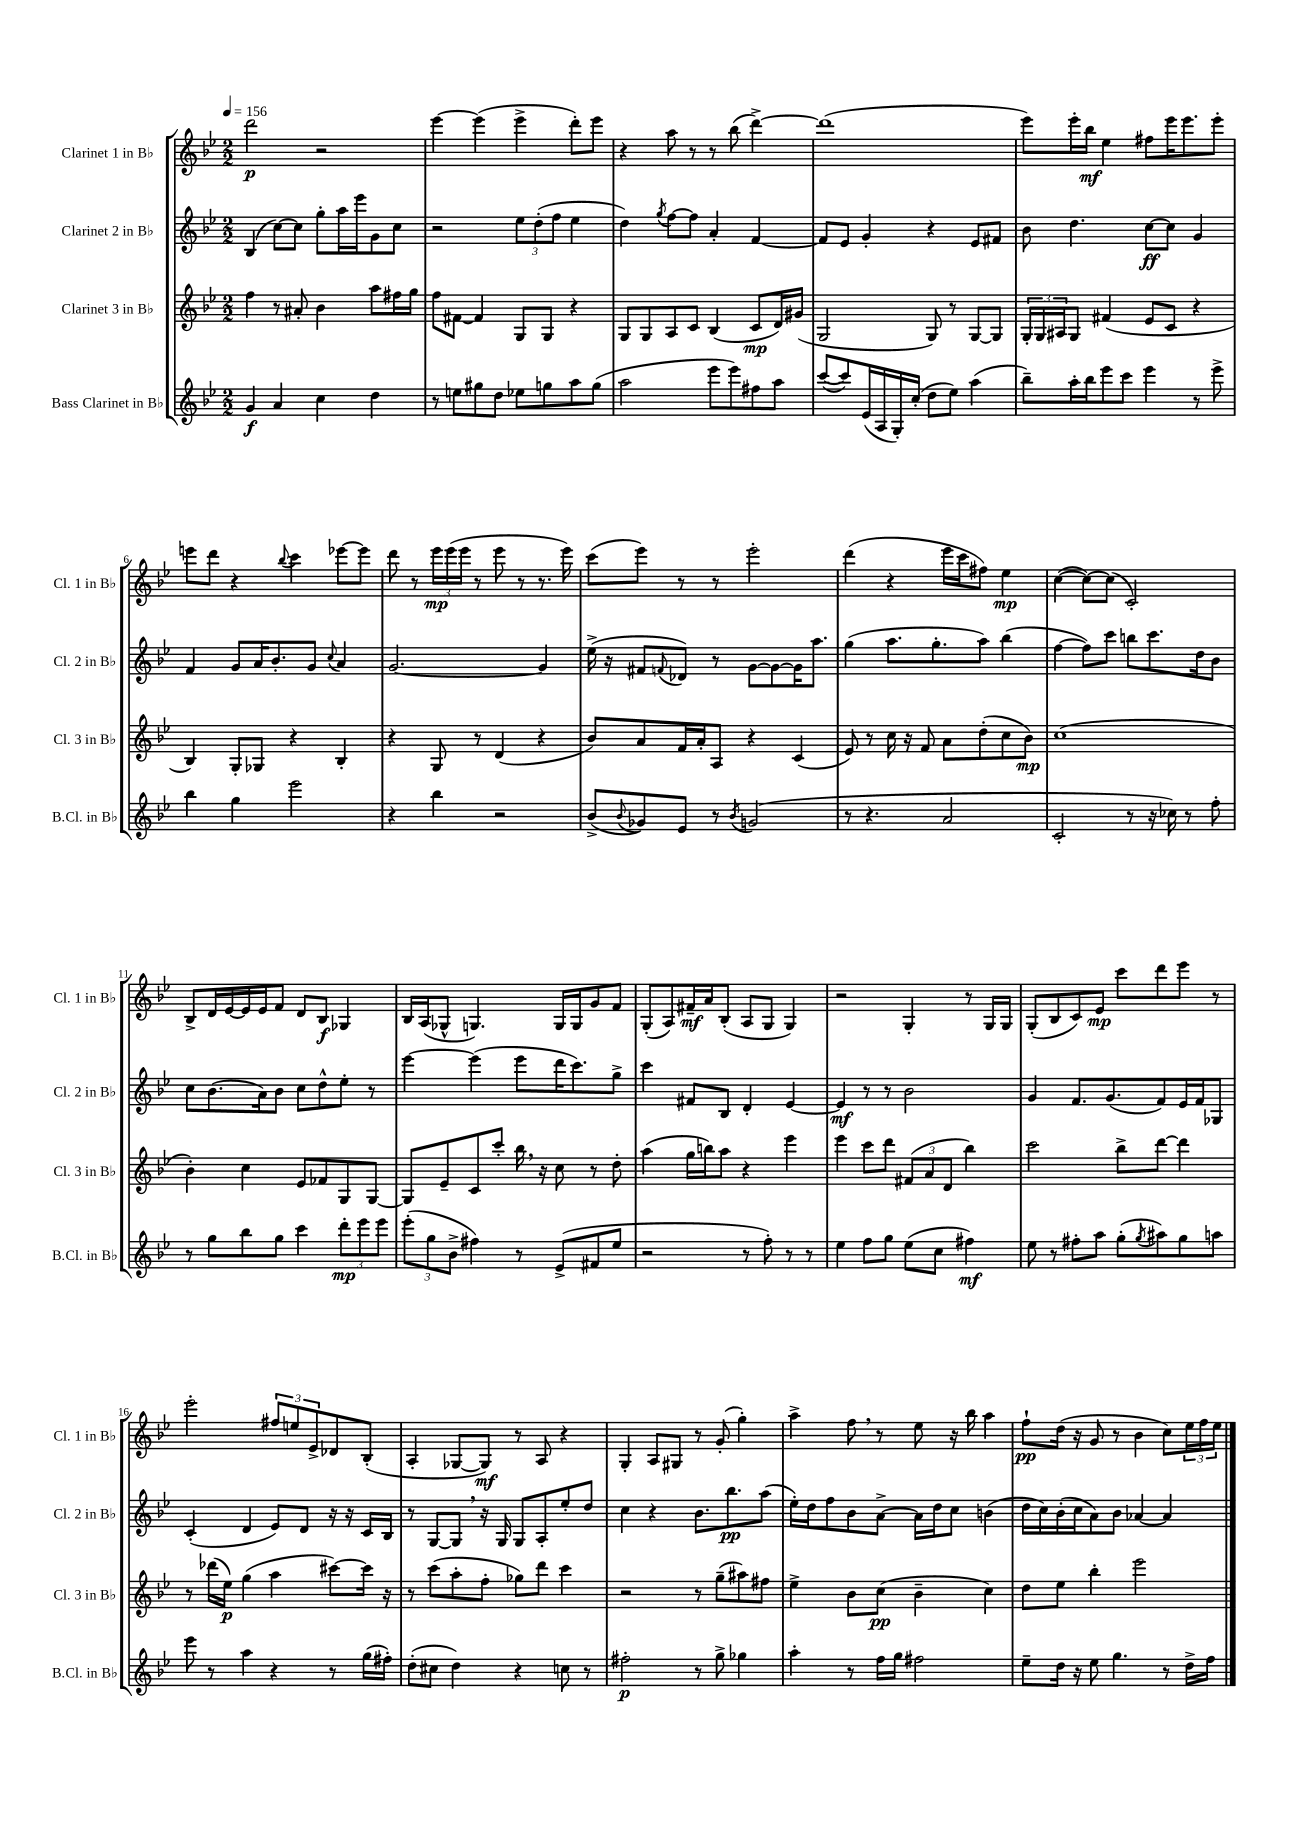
<<
\new StaffGroup <<
\new Staff = "s0" \with { instrumentName = "Clarinet 1 in Bb" shortInstrumentName = "Cl. 1 in Bb" } {
    \clef treble \key bes \major \numericTimeSignature \time 2/2 \tempo 4 = 156
    d'''2\p r2 |
    ees'''4~ ees'''4( ees'''4-> d'''8-.) ees'''8 |
    r4 a''8 r8 r8 bes''8( d'''4~->) |
    d'''1( |
    ees'''8) ees'''16-. bes''16\mf ees''4 fis''8 ees'''16 ees'''8. ees'''8-. |
    e'''8 d'''8 r4 \appoggiatura { bes''8 } c'''4 ees'''8~ ees'''8 |
    d'''8 r8 \tuplet 3/2 { ees'''16\mp ees'''16( ees'''16 } r8 ees'''8 r8 r8. ees'''16) |
    c'''8( ees'''8) r8 r8 ees'''2-. |
    d'''4( r4 ees'''16 c'''16 fis''8) ees''4\mp |
    c''4~( c''8~) c''8( c'2-.) |
    bes8-> d'16 ees'16~ ees'16 ees'16 f'8 d'8 bes8\f ges4 |
    bes16 a16( ges8-^ g4.) g16 g16 g'8 f'8 |
    g8-.( a8) fis'16--\mf a'16 bes8-.( a8 g8 g4) |
    r2 g4-. r8 g16 g16 |
    g8-.( bes8 c'8) ees'8\mp c'''8 d'''8 ees'''8 r8 |
    ees'''2-. \tuplet 3/2 { fis''8 e''8 ees'8-> } des'8 bes8-.( |
    a4-. ges8~ ges8\mf) r8 a8 r4 |
    g4-. a8 gis8 r8 g'8-.( g''4-.) |
    a''4-> f''8 \breathe r8 ees''8 r16 bes''16 a''4 |
    f''8-!\pp d''16( r16 g'8 r8 bes'4 c''8) \tuplet 3/2 { ees''16 f''16 ees''16 } \bar "|." |
}
\new Staff = "s1" \with { instrumentName = "Clarinet 2 in Bb" shortInstrumentName = "Cl. 2 in Bb" } {
    \clef treble \key bes \major \numericTimeSignature \time 2/2
    bes4( c''8~) c''8 g''8-. a''16 ees'''16 g'8 c''8 |
    r2 \tuplet 3/2 { ees''8 d''8-.( f''8 } ees''4 |
    d''4) \acciaccatura { g''8 } f''8~ f''8 a'4-. f'4~ |
    f'8 ees'8 g'4-. r4 ees'8 fis'8 |
    bes'8 d''4. c''8~\ff c''8 g'4 |
    f'4 g'8 a'16 bes'8.-. g'8 \appoggiatura { c''8 } a'4 |
    g'2.~ g'4 |
    ees''16->( r16 fis'8 \appoggiatura { f'8 } des'8) r8 g'8~ g'8~ g'16 a''8. |
    g''4( a''8. g''8.-. a''8) bes''4( |
    f''4~ f''8) c'''8 b''8 c'''8. d''16 bes'8 |
    c''8 bes'8.( a'16) bes'8 c''8 d''8-^ ees''8-. r8 |
    ees'''4~ ees'''4( ees'''8 d'''16 c'''8.) g''8-> |
    c'''4 fis'8 bes8 d'4-. ees'4~ |
    ees'4\mf r8 r8 bes'2 |
    g'4 f'8. g'8.( f'8) ees'16 f'16 ges8 |
    c'4-.( d'4 ees'8) d'8 r16 r16 c'16 bes16 |
    r8 g8~ g8 \breathe r16 g16 g8 a8-. ees''8-. d''8 |
    c''4 r4 bes'8. bes''8.\pp a''8( |
    ees''16-.) d''16 f''8 bes'8 a'8~-> a'16 d''16 c''8 b'4( |
    d''16 c''16) bes'16-.( c''16 a'8) bes'8 aes'4~ aes'4 \bar "|." |
}
\new Staff = "s2" \with { instrumentName = "Clarinet 3 in Bb" shortInstrumentName = "Cl. 3 in Bb" } {
    \clef treble \key bes \major \numericTimeSignature \time 2/2
    f''4 r8 ais'8-. bes'4 a''8 fis''16 g''16 |
    f''8 fis'8~ fis'4 g8 g8 r4 |
    g8 g8 a8 c'8 bes4( c'8\mp d'16) gis'16( |
    g2 g8) r8 g8~ g8 |
    \tuplet 3/2 { g16-. g16 ais16 } g8 fis'4( ees'8 c'8 r4 |
    bes4) g8-. ges8 r4 bes4-. |
    r4 g8 r8 d'4( r4 |
    bes'8) a'8 f'16 a'16-. a8 r4 c'4( |
    ees'8) r8 c''16 r16 f'8 a'8 d''8-.( c''8 bes'8\mp) |
    c''1( |
    bes'4-.) c''4 ees'8 fes'8 g8 g8~ |
    g8 ees'8-- c'8 c'''8-. bes''16 \breathe r16 c''8 r8 d''8-. |
    a''4( g''16 b''16) a''8 r4 ees'''4 |
    ees'''4 c'''8 d'''8 \tuplet 3/2 { fis'8( a'8 d'8 } bes''4) |
    c'''2 bes''8-> d'''8~ d'''4 |
    r8 des'''16( ees''16\p) g''4( a''4 cis'''8~) cis'''16 r16 |
    r8 c'''8( a''8-. f''8-. ges''8) d'''8 c'''4 |
    r2 r8 g''8--( ais''8) fis''8 |
    ees''4-> bes'8 c''8\pp( bes'4-- c''4) |
    d''8 ees''8 bes''4-. ees'''2 \bar "|." |
}
\new Staff = "s3" \with { instrumentName = "Bass Clarinet in Bb" shortInstrumentName = "B.Cl. in Bb" } {
    \clef treble \key bes \major \numericTimeSignature \time 2/2
    g'4\f a'4 c''4 d''4 |
    r8 e''8 gis''8 d''8 ees''8 g''8 a''8 g''8( |
    a''2 ees'''8 ees'''8) fis''8 a''8 |
    c'''8~( c'''8) ees'16( a16 g16-.) c''16-.( d''8 ees''8) a''4( |
    bes''8--) a''16-. bes''16 ees'''8 c'''8 ees'''4 r8 ees'''8-> |
    bes''4 g''4 ees'''2 |
    r4 bes''4 r2 |
    bes'8->( \appoggiatura { bes'8 } ges'8) ees'8 r8 \acciaccatura { bes'8 } g'2( |
    r8 r4. a'2 |
    c'2-. r8 r16 ces''16) r8 f''8-. |
    r8 g''8 bes''8 g''8 c'''4 \tuplet 3/2 { d'''8-.\mp ees'''8 ees'''8 } |
    \tuplet 3/2 { ees'''8-.( g''8 bes'8-> } fis''4) r8 ees'8->( fis'8 ees''8 |
    r2 r8 f''8-.) r8 r8 |
    ees''4 f''8 g''8 ees''8( c''8 fis''4\mf) |
    ees''8 r8 fis''8-. a''8 g''8-.( \acciaccatura { g''8 } ais''8) g''8 a''8 |
    ees'''8 r8 a''4 r4 r8 g''16( fis''16-.) |
    d''8-.( cis''8 d''4) r4 c''8 r8 |
    fis''2-.\p r8 g''8-> ges''4 |
    a''4-. r8 f''16 g''16 fis''2 |
    ees''8-- d''16 r16 ees''8 g''4. r8 d''16-> f''16 \bar "|." |
}
>>
>>
